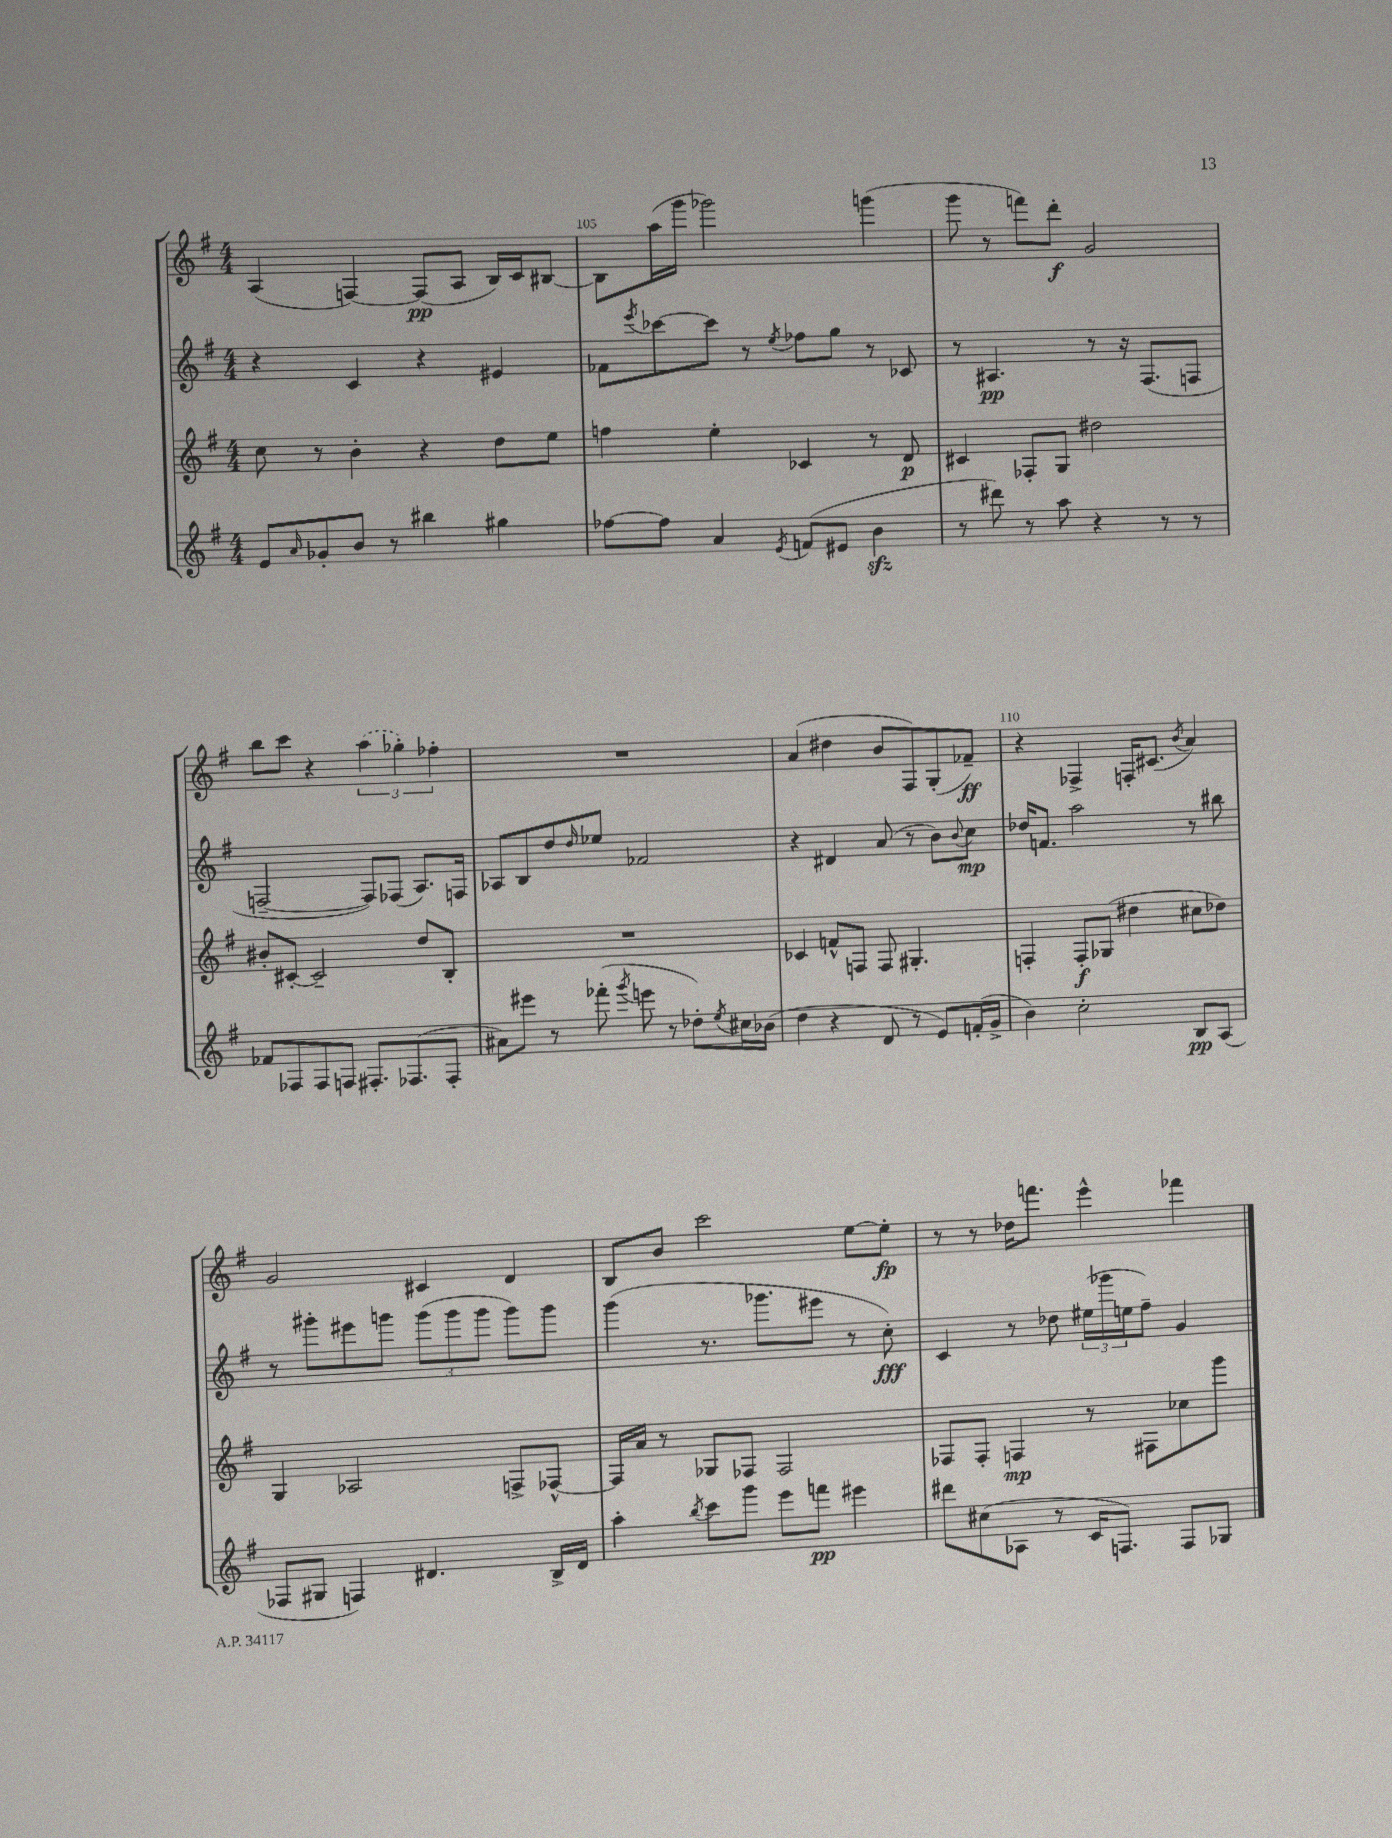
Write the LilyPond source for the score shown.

<<
\new StaffGroup <<
\new Staff = "s0" {
    \clef treble \key g \major \numericTimeSignature \time 4/4
    a4( f4~) f8\pp( a8 b16) c'16 bis8~ |
    bis8 a''16( g'''16 ges'''2) g'''4( |
    g'''8 r8 f'''8) d'''8-.\f g'2 |
    b''8 c'''8 r4 \tuplet 3/2 { \once \slurDashed a''4( ges''4-.) fes''4-. } |
    R1 |
    a'4( dis''4 b'8 fis8) g8-.( fes'8--\ff) |
    r4 fes4-> f16-. cis'8.( \acciaccatura { b'8 } a'4) |
    g'2 cis'4 d'4 |
    b8 b'8 c'''2 e''8~ e''8-.\fp |
    r8 r8 des''16 f'''8. e'''4-^ fes'''4 \bar "|." |
}
\new Staff = "s1" {
    \clef treble \key g \major \numericTimeSignature \time 4/4
    r4 c'4 r4 eis'4 |
    fes'8 \acciaccatura { e'''8 } ces'''8~ ces'''8 r8 \acciaccatura { e''8 } fes''8 g''8 r8 ces'8 |
    r8 ais4.\pp r8 r16 fis8.( f8 |
    f2~-- f8) fes8( a8.) f16 |
    aes8 b8 d''8 \grace { d''16 } ees''8 fes'2 |
    r4 dis'4 a'8( r8 b'8) \appoggiatura { b'8 } c''8\mp |
    des''16 f'8. a''2 r8 bis''8 |
    r8 gis'''8-. eis'''8 g'''8 \tuplet 3/2 { g'''8( g'''8 g'''8 } g'''8) g'''8 |
    g'''4( r8. ges'''8. eis'''8 r8 c''8-.\fff) |
    c'4 r8 des''8 \tuplet 3/2 { eis''16( ges'''16 e''16 } fis''8--) g'4 \bar "|." |
}
\new Staff = "s2" {
    \clef treble \key g \major \numericTimeSignature \time 4/4
    c''8 r8 b'4-. r4 d''8 e''8 |
    f''4 e''4-. ces'4 r8 d'8\p |
    cis'4 fes8-. g8 dis''2 |
    bis'8-. cis'8~-. cis'2-- d''8 b8-. |
    R1 |
    ces'4 f'8-^ f8 f8 gis4.-. |
    f4-. f8-.\f ges8( dis''4 cis''8 des''8) |
    g4 aes2 f8-> fes8~-^ |
    fes16 a'16 r8 ges8 fes8 fes2 |
    fes8 fes8-. f4\mp r8 fis8 ces''8 g'''8 \bar "|." |
}
\new Staff = "s3" {
    \clef treble \key g \major \numericTimeSignature \time 4/4
    e'8 \grace { a'16 } ges'8-. b'8 r8 bis''4 gis''4 |
    fes''8~ fes''8 a'4 \acciaccatura { e'8 } f'8( eis'8 b'4\sfz |
    r8 dis'''8) r8 a''8 r4 r8 r8 |
    fes'8 fes8 fes8 f8 fis8.-. fes8.( fes8-. |
    ais'8) eis'''8 r8 fes'''8-.( \acciaccatura { g'''8 } e'''8 r8 des''8-.) \acciaccatura { e''8 } cis''16 bes'16( |
    d''4 r4 d'8 r8 e'8) f'16-.( g'16-> |
    b'4) c''2-. b8\pp a8( |
    fes8 gis8 f4) dis'4. b16-> dis'16 |
    a''4-. \acciaccatura { b''8 } c'''8 g'''8 e'''8 f'''8\pp eis'''4 |
    dis'''8 cis''8( aes8 r8 c'16 f8.) f8 ges8 \bar "|." |
}
>>
>>
\layout { \context { \Score currentBarNumber = #104 \override BarNumber.break-visibility = ##(#f #t #t) barNumberVisibility = #(every-nth-bar-number-visible 5) } }
